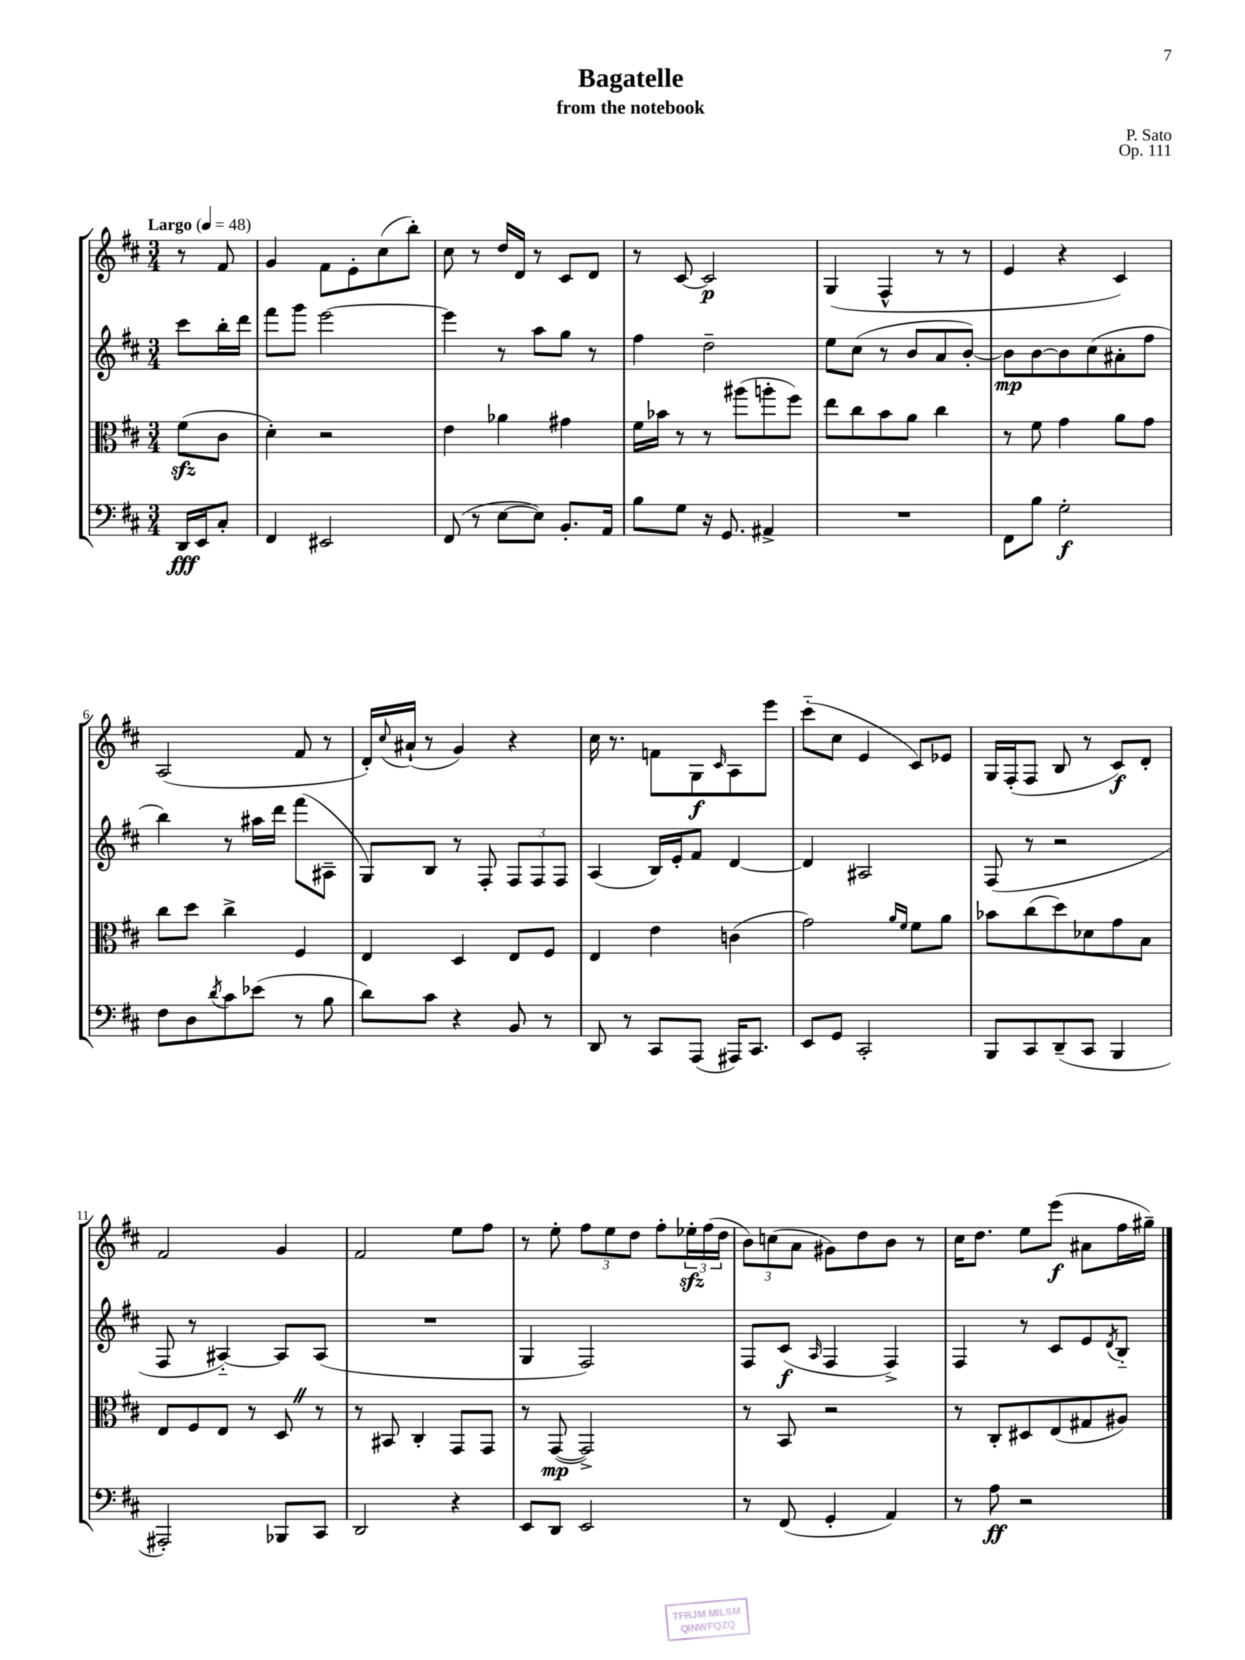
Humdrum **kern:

**kern	**dynam	**kern	**dynam	**kern	**dynam	**kern	**dynam
*part4	*part4	*part3	*part3	*part2	*part2	*part1	*part1
*staff4	*staff4	*staff3	*staff3	*staff2	*staff2	*staff1	*staff1
*clefF4	*	*clefC3	*	*clefG2	*	*clefG2	*
*k[f#c#]	*	*k[f#c#]	*	*k[f#c#]	*	*k[f#c#]	*
*M3/4	*	*M3/4	*	*M3/4	*	*M3/4	*
*MM48	*	*MM48	*	*MM48	*	*MM48	*
=	=	=	=	=	=	=	=
!	!	!	!	!	!	!LO:TX:a:B:t=Largo	!
16DD/LL	fff	(8f#zz\L	.	8ccc#\L	.	8r	.
16EE/J	.	.	.	.	.	.	.
8C#'/J	.	8c#\J	.	16bb'\L	.	8f#/	.
.	.	.	.	16ddd\JJ	.	.	.
=1	=1	=1	=1	=1	=1	=1	=1
4FF#/	.	4d'\)	.	8fff#\L	.	4g/	.
.	.	.	.	8ggg\J	.	.	.
2EE#X/	.	2r	.	[2eee\	.	8f#\L	.
.	.	.	.	.	.	8e'\	.
.	.	.	.	.	.	(8cc#\	.
.	.	.	.	.	.	8bb'\J)	.
=2	=2	=2	=2	=2	=2	=2	=2
(8FF#/	.	4e\	.	4eee\]	.	8cc#\	.
8r	.	.	.	.	.	8r	.
[8E\L	.	4a-X\	.	8r	.	16dd/LL	.
.	.	.	.	.	.	16d/JJ	.
8E\J])	.	.	.	8aa\L	.	8r	.
8.BB'/L	.	4g#X\	.	8gg\J	.	8c#/L	.
.	.	.	.	8r	.	8d/J	.
16AA/Jk	.	.	.	.	.	.	.
=3	=3	=3	=3	=3	=3	=3	=3
8B\L	.	16f#\LL	.	4ff#\	.	8r	.
.	.	16b-X\JJ	.	.	.	.	.
8G\J	.	8r	.	.	.	[8c#/	.
16r	.	8r	.	2dd~\	.	2c#/]	p
8.GG/	.	.	.	.	.	.	.
.	.	(8aa#X\L	.	.	.	.	.
4AA#X^/	.	8aan'\	.	.	.	.	.
.	.	8ff#\J)	.	.	.	.	.
=4	=4	=4	=4	=4	=4	=4	=4
2.r	.	8ee\L	.	8ee\L	.	(4G/	.
.	.	8cc#\	.	(8cc#\J	.	.	.
.	.	8b\	.	8r	.	4F#^^/	.
.	.	8a\J	.	8b/L	.	.	.
.	.	4cc#\	.	8a/	.	8r	.
.	.	.	.	[8b'/J)	.	8r	.
=5	=5	=5	=5	=5	=5	=5	=5
8FF#\L	.	8r	.	8b\L]	mp	4e/	.
8B\J	.	8f#\	.	[8b\	.	.	.
2G'\	f	4g\	.	8b\]	.	4r	.
.	.	.	.	(8cc#\	.	.	.
.	.	8a\L	.	8a#X'\	.	4c#/)	.
.	.	8g\J	.	8ff#\J	.	.	.
!!LO:LB:g=z
=6	=6	=6	=6	=6	=6	=6	=6
8F#\L	.	8cc#\L	.	4bb\)	.	(2A/	.
8D\	.	8dd\J	.	.	.	.	.
8qd/	.	.	.	.	.	.	.
8c#\	.	4cc#^\	.	8r	.	.	.
(8e-X\J	.	.	.	16aa#X\LL	.	.	.
.	.	.	.	16ddd\JJ	.	.	.
8r	.	4F#/	.	(8fff#\L	.	8f#/	.
8B\	.	.	.	8A#X~\J	.	8r	.
=7	=7	=7	=7	=7	=7	=7	=7
8d\L)	.	4E/	.	8G/L)	.	16d'/LL)	.
.	.	.	.	.	.	8qqcc#/	.
.	.	.	.	.	.	(16a#X`/JJ	.
8c#\J	.	.	.	8B/J	.	8r	.
4r	.	4D/	.	8r	.	4g/)	.
.	.	.	.	8F#'/	.	.	.
8BB/	.	8E/L	.	12F#/L	.	4r	.
.	.	.	.	12F#/	.	.	.
8r	.	8F#/J	.	.	.	.	.
.	.	.	.	12F#/J	.	.	.
=8	=8	=8	=8	=8	=8	=8	=8
8DD/	.	4E/	.	(4A/	.	16cc#\	.
.	.	.	.	.	.	8.r	.
8r	.	.	.	.	.	.	.
8CC#/L	.	4e\	.	16B/LL)	.	8fn\L	.
.	.	.	.	16e'/J	.	.	.
(8AAA/J	.	.	.	8f#/J	.	8G\	f
.	.	.	.	.	.	16qqc#/	.
16AAA#X/KL)	.	(4cn\	.	[4d/	.	8A\	.
8.CC#/J	.	.	.	.	.	.	.
.	.	.	.	.	.	8eee\J	.
=9	=9	=9	=9	=9	=9	=9	=9
8EE/L	.	2g\)	.	4d/]	.	(8ccc#\L	.
8GG/J	.	.	.	.	.	8cc#\J	.
2CC#'/	.	.	.	2A#X/	.	4e/	.
.	.	16qqa/LL	.	.	.	.	.
.	.	16qqf#/JJ	.	.	.	.	.
.	.	8f#\L	.	.	.	8c#/L)	.
.	.	8a\J	.	.	.	8e-X/J	.
=10	=10	=10	=10	=10	=10	=10	=10
8BBB/L	.	8b-X\L	.	(8F#/	.	16G/LL	.
.	.	.	.	.	.	(16F#'/J	.
8CC#/	.	(8cc#\	.	8r	.	8F#/J	.
(8DD~/	.	8dd\)	.	2r	.	8B/	.
8CC#/J	.	8d-X\	.	.	.	8r	.
4BBB/	.	8g\	.	.	.	8c#/L)	f
.	.	8B\J	.	.	.	8d'/J	.
!!LO:LB:g=z
=11	=11	=11	=11	=11	=11	=11	=11
2AAA#X'/)	.	8E/L	.	8F#/	.	2f#/	.
.	.	8F#/	.	8r	.	.	.
.	.	8E/J	.	[4A#X/)	.	.	.
.	.	8r	.	.	.	.	.
8BBB-X/L	.	8DZ/	.	8A#/L]	.	4g/	.
8CC#/J	.	8r	.	(8A#/J	.	.	.
=12	=12	=12	=12	=12	=12	=12	=12
2DD/	.	8r	.	2.r	.	2f#/	.
.	.	8BB#X/	.	.	.	.	.
.	.	4C#'/	.	.	.	.	.
4r	.	8GG/L	.	.	.	8ee\L	.
.	.	8GG/J	.	.	.	8ff#\J	.
=13	=13	=13	=13	=13	=13	=13	=13
8EE/L	.	8r	.	4G/	.	8r	.
8DD/J	.	([8GG/	mp	.	.	8ee'\	.
2EE/	.	2GG^/])	.	2F#/)	.	12ff#\L	.
.	.	.	.	.	.	12ee\	.
.	.	.	.	.	.	12dd\J	.
.	.	.	.	.	.	8ff#'\L	.
.	.	.	.	.	.	24ee-Xzz'\L	.
.	.	.	.	.	.	(24ff#\	.
.	.	.	.	.	.	24dd\JJ	.
=14	=14	=14	=14	=14	=14	=14	=14
8r	.	8r	.	8F#/L	.	12b\L)	.
.	.	.	.	.	.	(12ccn\	.
(8FF#/	.	8BB/	.	(8c#/J	f	.	.
.	.	.	.	.	.	12a\J	.
.	.	.	.	16qqA/	.	.	.
4GG'/	.	2r	.	4F#/	.	8g#X\L)	.
.	.	.	.	.	.	8dd\	.
4AA/)	.	.	.	4F#^/)	.	8b\J	.
.	.	.	.	.	.	8r	.
=15	=15	=15	=15	=15	=15	=15	=15
8r	.	8r	.	4F#/	.	16cc#\KL	.
.	.	.	.	.	.	8.dd\J	.
8A\	ff	8C#'/L	.	.	.	.	.
2r	.	8D#X/	.	8r	.	8ee\L	.
.	.	(8E/	.	8c#/L	.	(8eee\J	f
.	.	8G#X/	.	8e/	.	8a#X\L	.
.	.	.	.	8qd/	.	.	.
.	.	8A#X/J)	.	8B/J	.	16ff#\L	.
.	.	.	.	.	.	16gg#X~\JJ)	.
==	==	==	==	==	==	==	==
*-	*-	*-	*-	*-	*-	*-	*-
